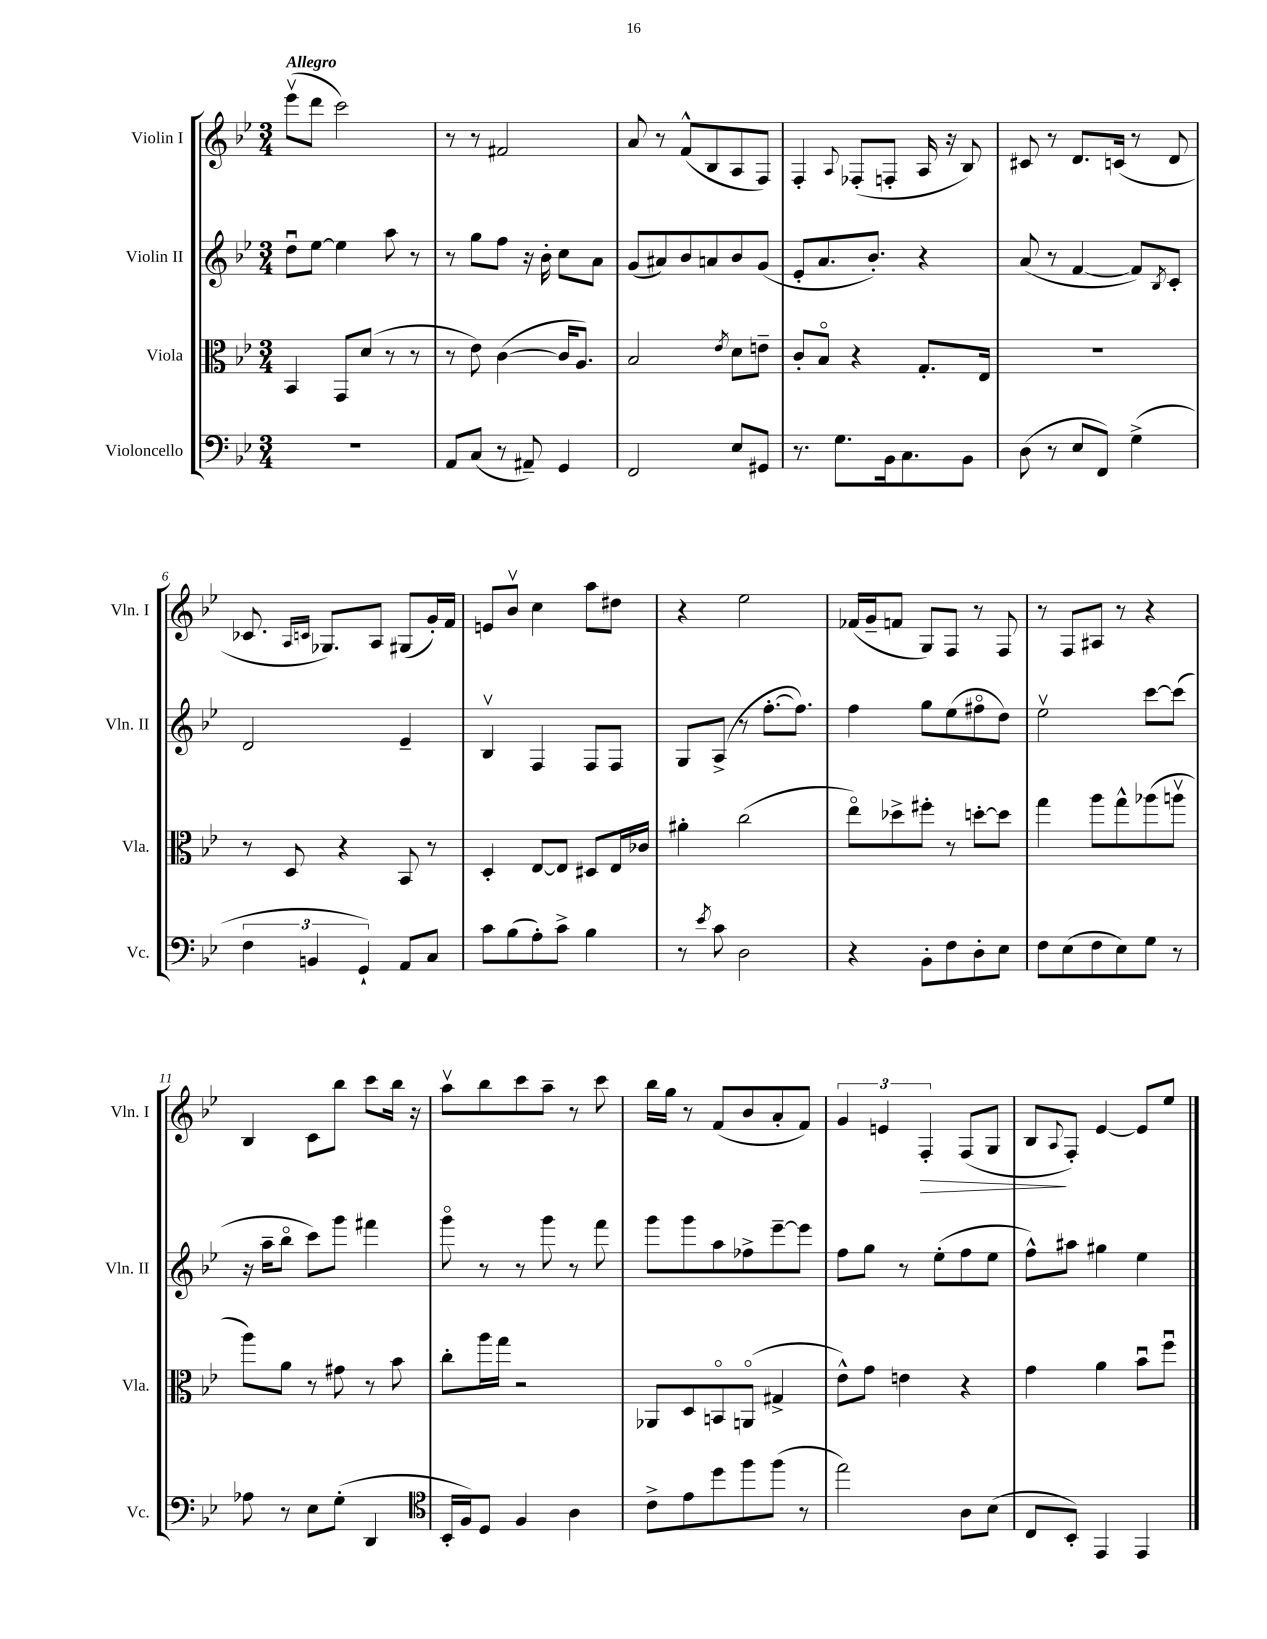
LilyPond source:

<<
\new StaffGroup <<
\new Staff = "s0" \with { instrumentName = "Violin I" shortInstrumentName = "Vln. I" } {
    \clef treble \key bes \major \numericTimeSignature \time 3/4 \tempo "Allegro"
    ees'''8\upbow( d'''8 c'''2) |
    r8 r8 fis'2 |
    a'8 r8 f'8-^( bes8 a8 f8) |
    f4-. \appoggiatura { a8 } fes8-.( f8-. a16 r16 bes8) |
    cis'8 r8 d'8. c'16( r8 d'8 |
    ces'8. \grace { a16 c'16 } ges8.) a8 gis8( g'16-.) f'16 |
    e'8 bes'8\upbow c''4 a''8 dis''8 |
    r4 ees''2 |
    fes'16( g'16-- f'8 g8) f8 r8 f8 |
    r8 f8 ais8 r8 r4 |
    bes4 c'8 bes''8 c'''8 bes''16 r16 |
    a''8\upbow bes''8 c'''8 a''8-- r8 c'''8 |
    bes''16 g''16 r8 f'8( bes'8 a'8-. f'8) |
    \tuplet 3/2 { g'4 e'4 f4-.\> } f8( g8 |
    bes8\! \appoggiatura { a8 } f8-.) ees'4~ ees'8 ees''8 \bar "|." |
}
\new Staff = "s1" \with { instrumentName = "Violin II" shortInstrumentName = "Vln. II" } {
    \clef treble \key bes \major \numericTimeSignature \time 3/4
    d''8\downbow ees''8~ ees''4 a''8 r8 |
    r8 g''8 f''8 r16 bes'16-. c''8 a'8 |
    g'8( ais'8) bes'8 a'8 bes'8 g'8( |
    ees'8-. a'8. bes'8.-.) r4 |
    a'8( r8 f'4~ f'8) \acciaccatura { bes8 } c'8-. |
    d'2 ees'4-- |
    bes4\upbow f4 f8 f8 |
    g8 a8->( r8 f''8.~-. f''8.) |
    f''4 g''8 ees''8( fis''8\flageolet d''8) |
    ees''2\upbow c'''8~ c'''8( |
    r16 a''16-- bes''8\flageolet c'''8) g'''8 fis'''4 |
    g'''8\flageolet r8 r8 g'''8 r8 f'''8 |
    g'''8 g'''8 a''8 fes''8-> ees'''8~-- ees'''8 |
    f''8 g''8 r8 ees''8-.( f''8 ees''8 |
    f''8-^) ais''8 gis''4 ees''4 \bar "|." |
}
\new Staff = "s2" \with { instrumentName = "Viola" shortInstrumentName = "Vla." } {
    \clef alto \key bes \major \numericTimeSignature \time 3/4
    bes,4 g,8 d'8( r8 r8 |
    r8 ees'8) c'4~( c'16 a8.) |
    bes2 \acciaccatura { ees'8 } d'8 e'8-- |
    c'8-. bes8\flageolet r4 g8.-. ees16 |
    R2. |
    r8 d8 r4 bes,8 r8 |
    d4-. ees8~ ees8 dis8 ees16 ces'16 |
    ais'4-. c''2( |
    ees''8\flageolet) des''8-> fis''8-. r8 d''8~-. d''8 |
    g''4 a''8 g''8-^ aes''8( a''8\upbow |
    a''8) a'8 r8 gis'8 r8 bes'8 |
    c''8-. a''16 g''16 r2 |
    aes,8 d8 b,8\flageolet a,8\flageolet( gis4-> |
    ees'8-^) g'8 e'4 r4 |
    g'4 a'4 bes'8\downbow f''8\downbow \bar "|." |
}
\new Staff = "s3" \with { instrumentName = "Violoncello" shortInstrumentName = "Vc." } {
    \clef bass \key bes \major \numericTimeSignature \time 3/4
    R2. |
    a,8 c8( r8 ais,8--) g,4 |
    f,2 ees8 gis,8 |
    r8. g8. bes,16 c8. bes,8 |
    d8( r8 ees8 f,8) g4->( |
    \tuplet 3/2 { f4 b,4 g,4-!) } a,8 c8 |
    c'8 bes8( a8-.) c'8-> bes4 |
    r8 \acciaccatura { ees'8 } c'8 d2 |
    r4 bes,8-. f8 d8-. ees8 |
    f8 ees8( f8 ees8) g8 r8 |
    aes8 r8 ees8 g8-.( d,4 |
    \clef tenor bes,16-. f16) d8 f4 a4 |
    c'8-> ees'8 d''8 f''8 f''8( r8 |
    ees''2) a8 bes8( |
    c8 bes,8-.) ees,4 ees,4 \bar "|." |
}
>>
>>
